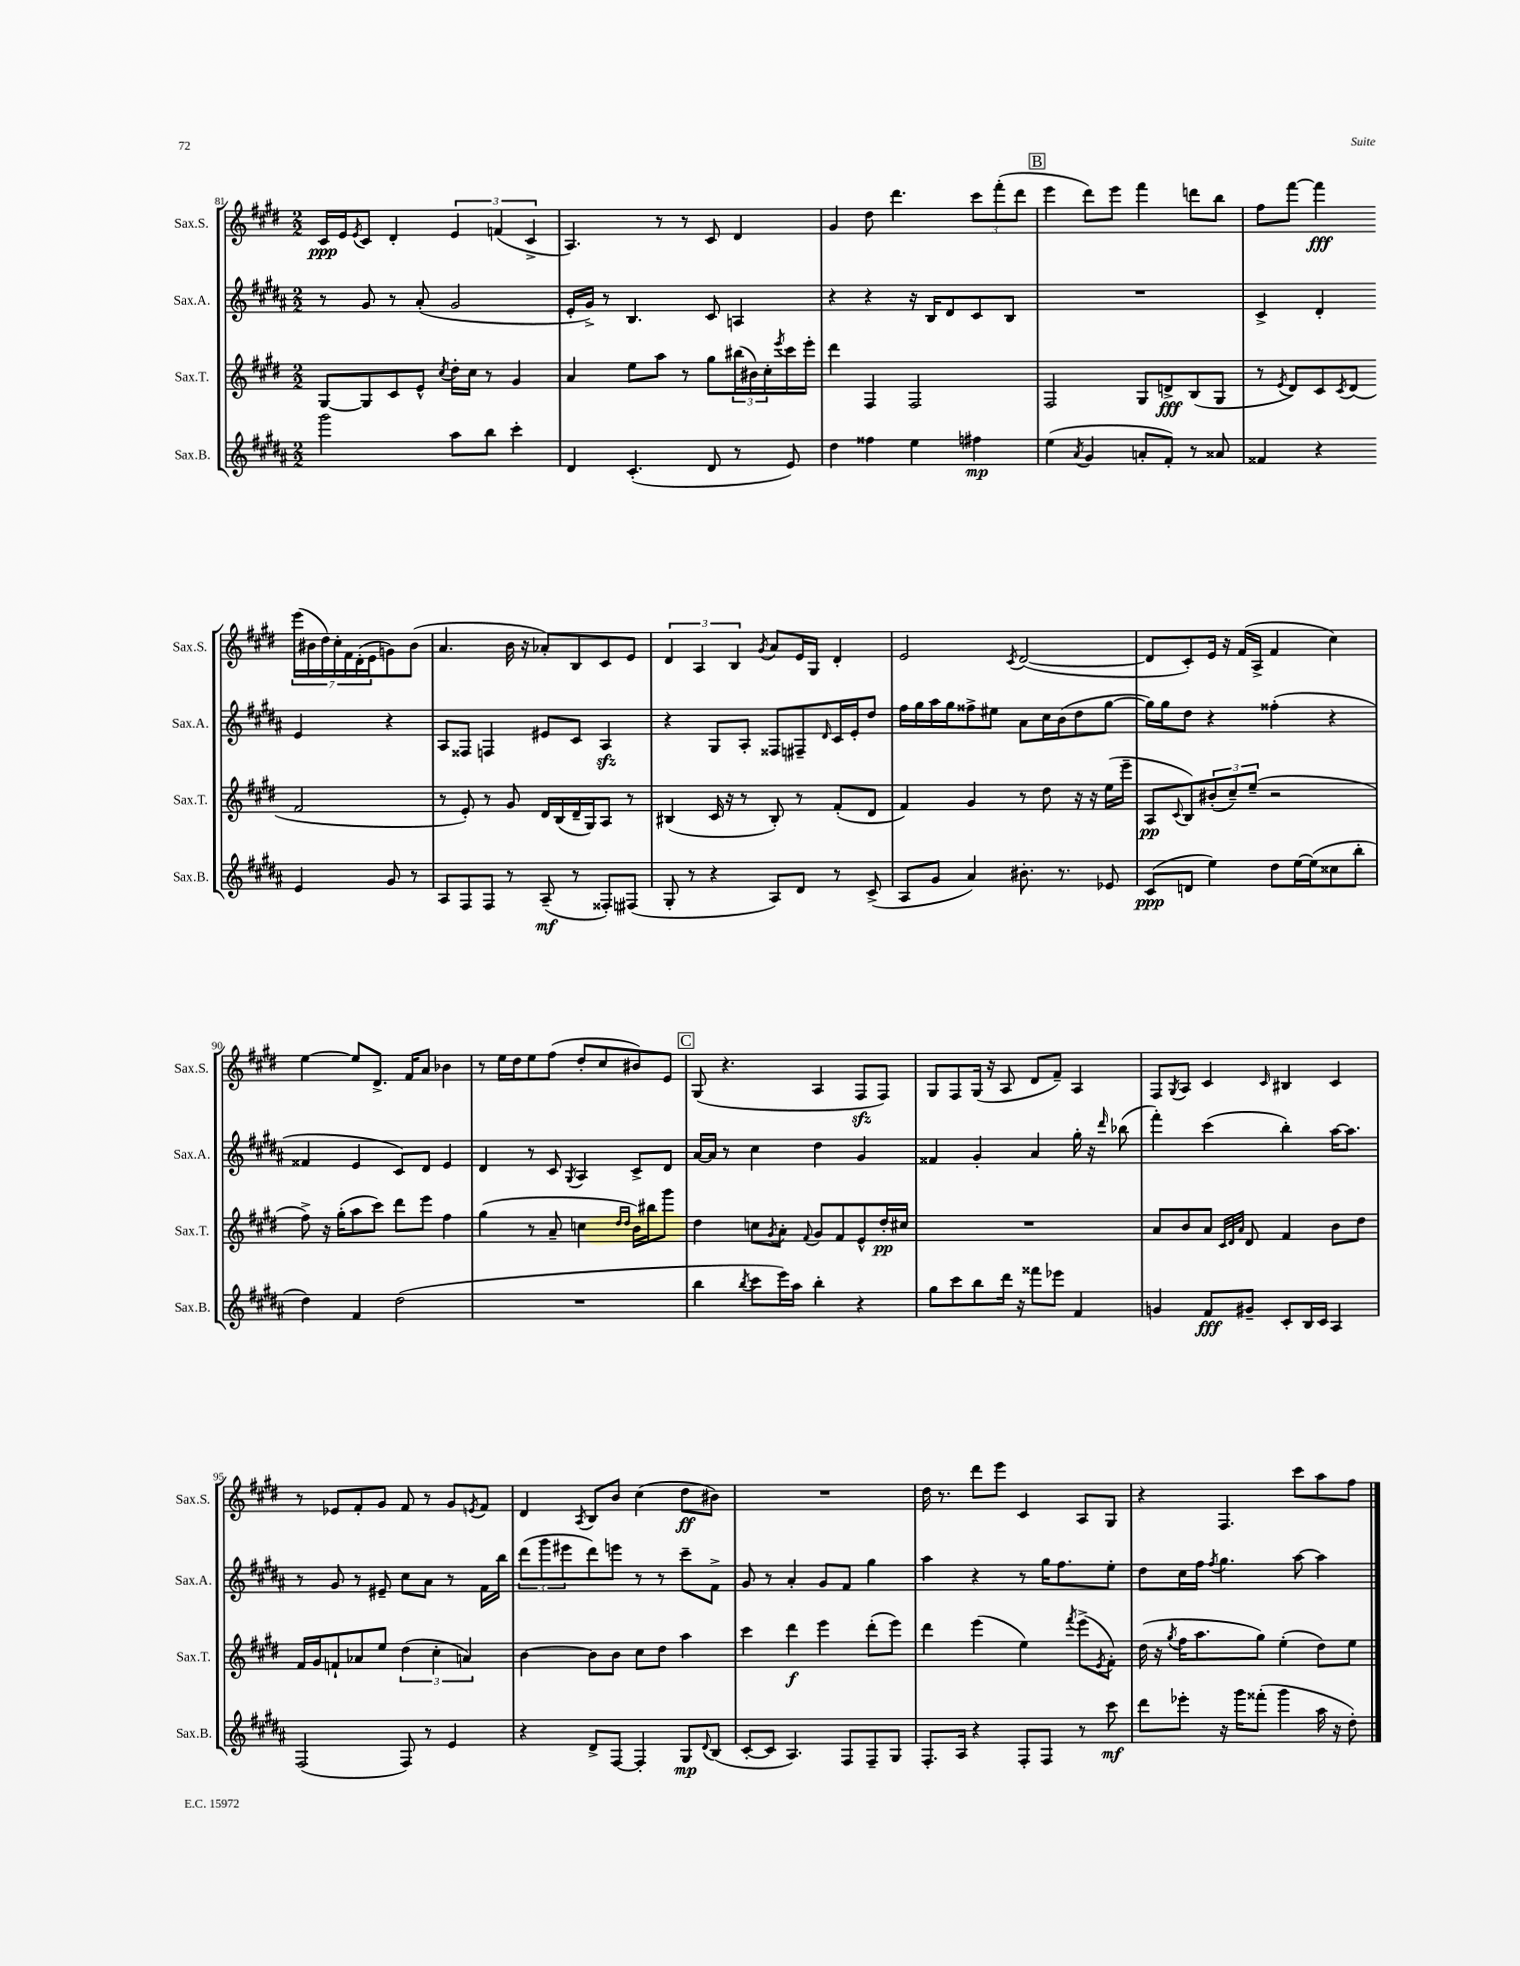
<<
\new StaffGroup <<
\new Staff = "s0" \with { instrumentName = "Sax.S." shortInstrumentName = "Sax.S." } {
    \clef treble \key e \major \numericTimeSignature \time 2/2
    cis'16\ppp e'16 \acciaccatura { e'8 } cis'8 dis'4-. \tuplet 3/2 { e'4 f'4( cis'4-> } |
    a4.) r8 r8 cis'8 dis'4 |
    gis'4 dis''8 dis'''4. \tuplet 3/2 { cis'''8 fis'''8-.( dis'''8 } |
    \mark \markup { \box "B" } e'''4 dis'''8) e'''8 fis'''4 d'''8 b''8 |
    fis''8 fis'''8~ fis'''4\fff \tuplet 7/4 { e'''16( bis'16 dis''16) cis''16-. fis'16 dis'16-.( e'16 } g'8) bis'8( |
    a'4. b'16 r16 aes'8-.) b8 cis'8 e'8 |
    \tuplet 3/2 { dis'4 a4 b4 } \acciaccatura { gis'8 } a'8 e'16 gis16 dis'4-. |
    e'2 \acciaccatura { cis'8 } dis'2~( |
    dis'8 cis'8-.) e'16 r16 fis'16( a16-> fis'4 cis''4) |
    e''4~ e''8 dis'8.-> fis'16 a'8 bes'4 |
    r8 e''16 dis''16 e''8 fis''8( dis''8-. cis''8 bis'8) e'8 |
    \mark \markup { \box "C" } gis8( r4. a4 fis8\sfz fis8) |
    gis8 fis8 gis16( r16 a8 dis'8 fis'8--) a4 |
    fis8 \acciaccatura { gis8 } a8 cis'4 \grace { cis'16 } bis4 cis'4 |
    r8 ees'8 fis'8-. gis'8 fis'8 r8 gis'8 \acciaccatura { e'8 } fis'8 |
    dis'4 \acciaccatura { a8 } b8 b'8 cis''4( dis''8\ff bis'8) |
    R1 |
    dis''16 r8. dis'''8 e'''8 cis'4 a8 gis8 |
    r4 fis4. cis'''8 a''8 fis''8 \bar "|." |
}
\new Staff = "s1" \with { instrumentName = "Sax.A." shortInstrumentName = "Sax.A." } {
    \clef treble \key b \major \numericTimeSignature \time 2/2
    r8 gis'8 r8 ais'8-.( gis'2 |
    e'16-. gis'16->) r8 b4. cis'8 a4 |
    r4 r4 r16 b16 dis'8 cis'8 b8 |
    \mark \markup { \box "B" } R1 |
    cis'4-> dis'4-. e'4 r4 |
    ais8 fisis8 f4 eis'8 cis'8 ais4\sfz |
    r4 gis8 ais8-. fisis8 fis8-- \grace { dis'16 } cis'16 e'16-. dis''8 |
    fis''16 gis''16 ais''16 gis''16 fisis''8-> eis''8 ais'8 cis''16 b'16( dis''8 gis''8~ |
    gis''16) gis''16 dis''8 r4 fisis''4-.( r4 |
    fisis'4 e'4 cis'8) dis'8 e'4 |
    dis'4 r8 cis'8 \acciaccatura { gis8 } ais4 cis'8-> dis'8 |
    \mark \markup { \box "C" } ais'16~ ais'16 r8 cis''4 dis''4 gis'4 |
    fisis'4 gis'4-. ais'4 gis''16-. r16 \grace { dis'''16 } bes''8( |
    fis'''4-.) cis'''4( b''4-.) ais''16~ ais''8. |
    r8 gis'8 r8 eis'8-- cis''8 ais'8 r8 fis'16 b''16 |
    \tuplet 3/2 { dis'''8( gis'''8 eis'''8 } dis'''8) e'''8 r8 r8 cis'''8-- fis'8-> |
    gis'8 r8 ais'4-. gis'8 fis'8 gis''4 |
    ais''4 r4 r8 gis''16 fis''8. e''8-. |
    dis''8 cis''16 fis''16 \acciaccatura { fis''8 } gis''4. ais''8~ ais''4 \bar "|." |
}
\new Staff = "s2" \with { instrumentName = "Sax.T." shortInstrumentName = "Sax.T." } {
    \clef treble \key e \major \numericTimeSignature \time 2/2
    gis8~ gis8 cis'8 e'8-^ \acciaccatura { cis''8 } dis''16-. cis''16 r8 gis'4 |
    a'4 e''8 a''8 r8 gis''8 \tuplet 3/2 { bis''16( bis'16) cis''16-. } \acciaccatura { e'''8 } cis'''16 e'''16-. |
    dis'''4 fis4 fis2 |
    \mark \markup { \box "B" } fis2 gis8 d'8->\fff b8( gis8 |
    r8 \acciaccatura { e'8 } dis'8) cis'8 \acciaccatura { cis'8 } dis'8( fis'2 |
    r8 e'8-.) r8 gis'8 dis'16 b16( dis'16-- gis16) a8 r8 |
    bis4( cis'16 r16 r8 bis8-.) r8 fis'8-.( dis'8 |
    fis'4) gis'4 r8 dis''8 r16 r16 e''16( e'''16-- |
    a8\pp \appoggiatura { cis'8 } b8) \tuplet 3/2 { bis'8-.( cis''8--) e''8--( } r2 |
    fis''8->) r16 gis''16-.( a''8 cis'''8) dis'''8 e'''8 fis''4 |
    gis''4( r8 a'8-- c''4 \grace { dis''16 dis''16 } b'16) bis''16 gis'''8 |
    \mark \markup { \box "C" } dis''4 c''8 \acciaccatura { gis'8 } a'8-. \appoggiatura { fis'8 } gis'8 fis'8 e'8-^ dis''16-.\pp cis''16 |
    R1 |
    a'8 b'8 a'8 \grace { cis'32 dis'32 a'32 } dis'8 fis'4 b'8 dis''8 |
    fis'16 gis'16 f'8-! aes'8 e''8 \tuplet 3/2 { dis''4( cis''4-. a'4) } |
    b'4~ b'8 b'8 cis''8 dis''8 a''4 |
    cis'''4 dis'''4\f e'''4 dis'''8-.( e'''8) |
    dis'''4 e'''4( e''4) \acciaccatura { fis'''8 } e'''8->( \acciaccatura { e'8 } fis'8-.) |
    dis''16( r16 \acciaccatura { gis''8 } fis''16 a''8. gis''8) e''4-.( dis''8) e''8 \bar "|." |
}
\new Staff = "s3" \with { instrumentName = "Sax.B." shortInstrumentName = "Sax.B." } {
    \clef treble \key b \major \numericTimeSignature \time 2/2
    gis'''2 ais''8 b''8 cis'''4-. |
    dis'4 cis'4.-.( dis'8 r8 e'8) |
    dis''4 fisis''4 e''4 fis''4\mp |
    \mark \markup { \box "B" } e''4( \acciaccatura { ais'8 } gis'4 a'8-. fis'8-.) r8 aisis'8 |
    fisis'4 r4 e'4 gis'8 r8 |
    ais8 fis8 fis8 r8 ais8--\mf( r8 fisis8-.) fis8( |
    gis8-. r8 r4 ais8) dis'8 r8 cis'8->( |
    ais8 gis'8 ais'4) bis'8.-. r8. ees'8 |
    cis'8\ppp( d'8 e''4) dis''8 e''16~ e''16( cisis''8 b''8-. |
    dis''4) fis'4 dis''2( |
    R1 |
    \mark \markup { \box "C" } b''4 \acciaccatura { b''8 } cis'''8 e'''16) ais''16 b''4-. r4 |
    gis''8 cis'''8 b''8 dis'''16 r16 fisis'''8 ees'''8 fis'4 |
    g'4 fis'8\fff gis'8-- cis'8-. b16 cis'16 ais4 |
    fis2( fis8) r8 e'4 |
    r4 dis'8-> fis8~ fis4-. gis8\mp \appoggiatura { dis'8 } b8( |
    cis'8~-. cis'8 ais4.) fis8 fis8-- gis8 |
    fis8.-. ais16 r4 fis8-. fis8 r8 cis'''8\mf |
    dis'''8 ees'''8-. r16 gis'''16 fisis'''8-.( gis'''4 ais''16 r16 dis''8-.) \bar "|." |
}
>>
>>
\layout { \context { \Score currentBarNumber = #81 } }
